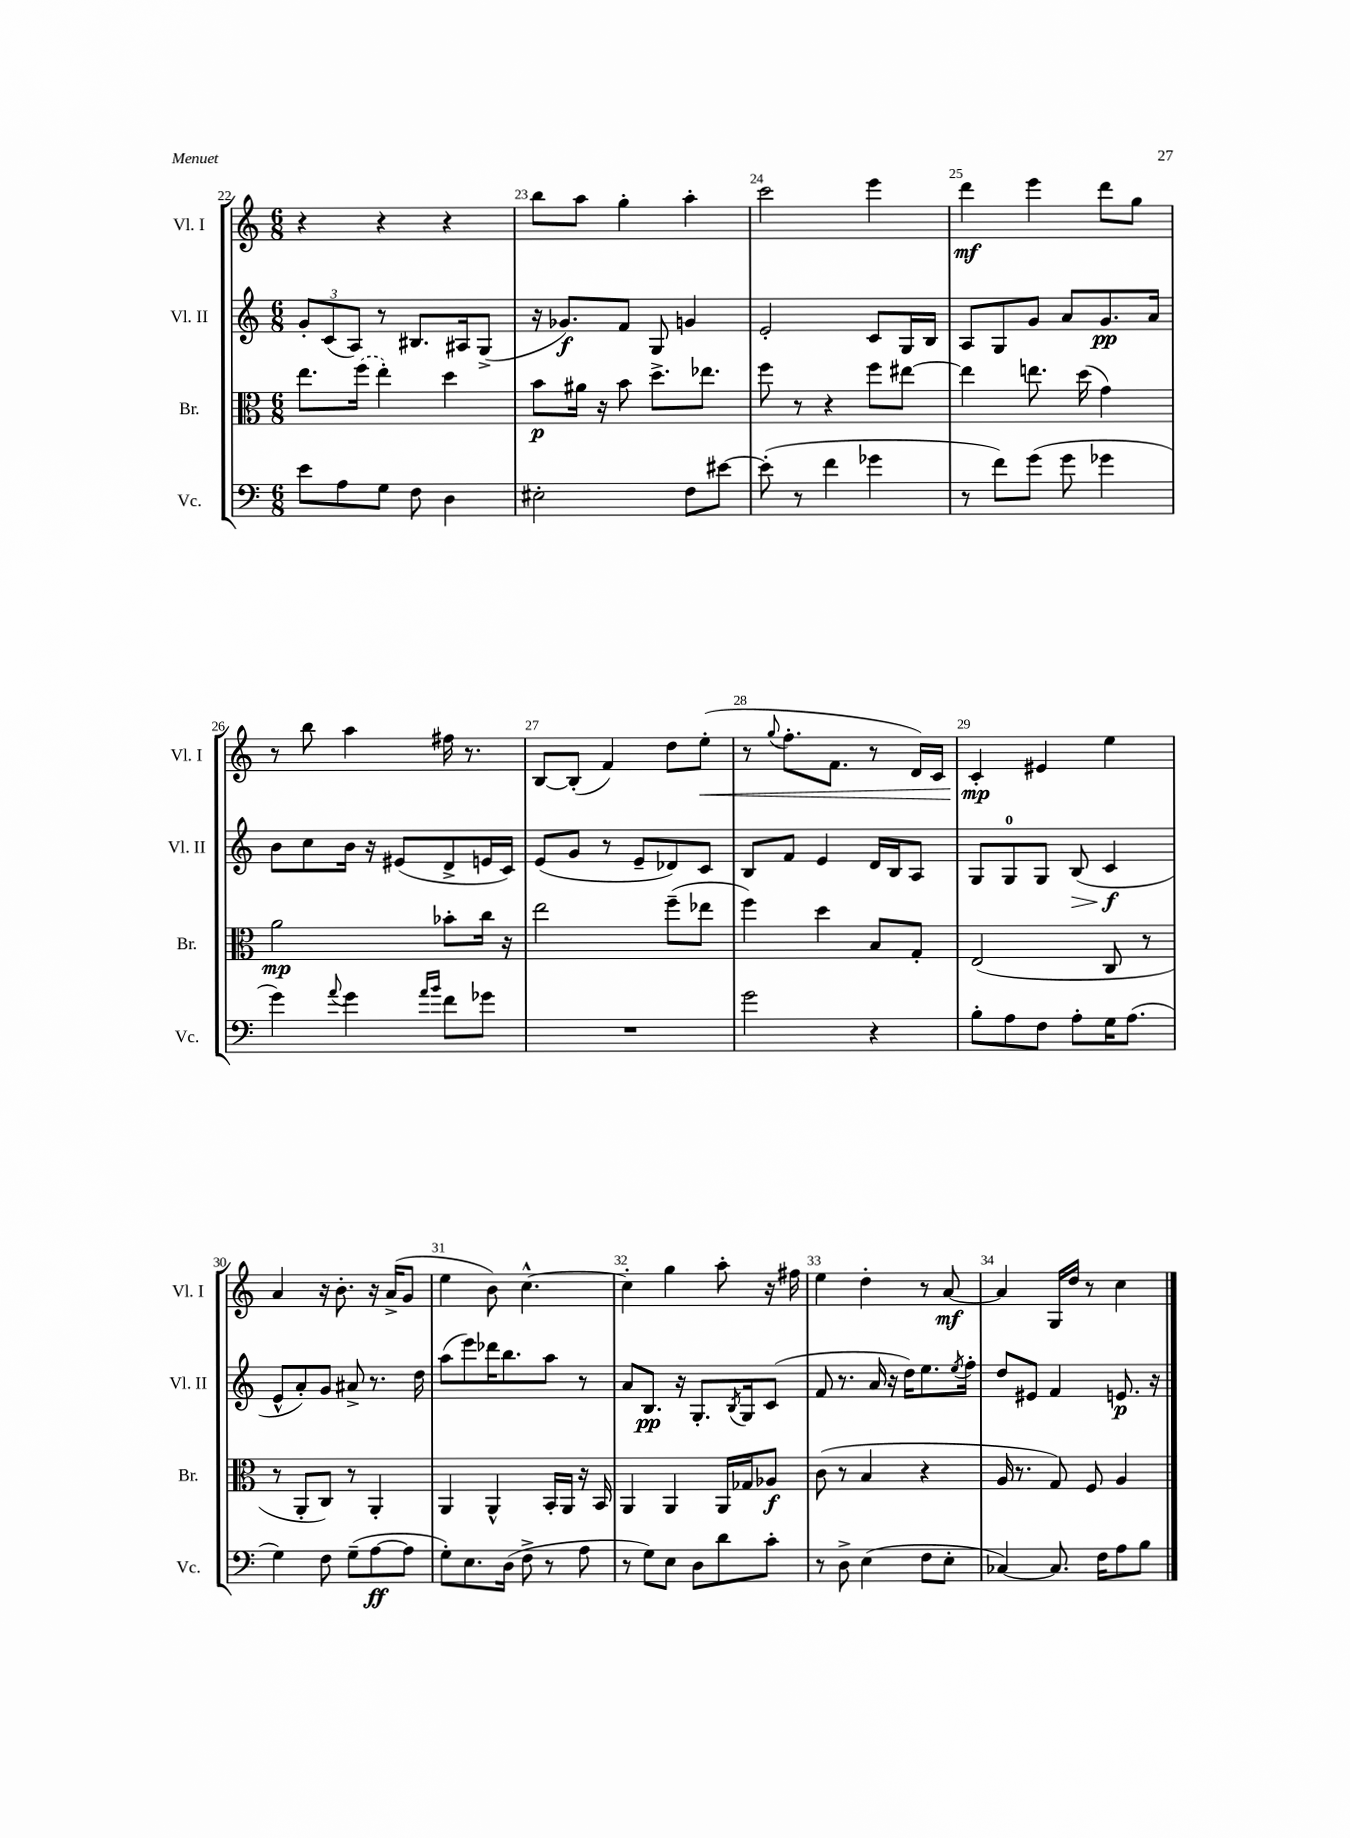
<<
\new StaffGroup <<
\new Staff = "s0" \with { instrumentName = "Vl. I" shortInstrumentName = "Vl. I" } {
    \clef treble \key c \major \numericTimeSignature \time 6/8
    r4 r4 r4 |
    b''8 a''8 g''4-. a''4-. |
    c'''2 e'''4 |
    d'''4\mf e'''4 d'''8 g''8 |
    r8 b''8 a''4 fis''16 r8. |
    b8~ b8-.( f'4) d''8 e''8-.\<( |
    r8 \appoggiatura { g''8 } f''8.-. f'8. r8 d'16) c'16 |
    c'4-.\mp\! eis'4 e''4 |
    a'4 r16 b'8.-. r16 a'16->( g'8 |
    e''4 b'8) c''4.~-^ |
    c''4-. g''4 a''8-. r16 fis''16 |
    e''4 d''4-. r8 a'8~\mf |
    a'4 g16 d''16 r8 c''4 \bar "|." |
}
\new Staff = "s1" \with { instrumentName = "Vl. II" shortInstrumentName = "Vl. II" } {
    \clef treble \key c \major \numericTimeSignature \time 6/8
    \tuplet 3/2 { g'8-. c'8( a8) } r8 bis8. ais16 g8->( |
    r16 ges'8.\f) f'8 g8 g'4 |
    e'2-. c'8 g16 b16 |
    a8 g8 g'8 a'8 g'8.\pp a'16 |
    b'8 c''8 b'16 r16 eis'8( d'8-> e'16 c'16) |
    e'8( g'8 r8 e'8-- des'8) c'8 |
    b8 f'8 e'4 d'16 b16 a8 |
    g8 g8-0 g8 b8\>( c'4\f\! |
    e'8-^ a'8-.) g'8 ais'8-> r8. d''16 |
    a''8( e'''8) des'''16 b''8. a''8 r8 |
    a'8 b8.\pp r16 g8.-. \acciaccatura { b8 } g16 c'8( |
    f'8 r8. a'16 r16 d''16) e''8. \acciaccatura { e''8 } f''16-. |
    d''8 eis'8 f'4 e'8.\p r16 \bar "|." |
}
\new Staff = "s2" \with { instrumentName = "Br." shortInstrumentName = "Br." } {
    \clef alto \key c \major \numericTimeSignature \time 6/8
    e''8. \once \slurDashed f''16( e''4-.) d''4 |
    b'8\p ais'16 r16 b'8 d''8.-> ees''8. |
    f''8 r8 r4 f''8 eis''8~ |
    eis''4 e''8. d''16( g'4) |
    a'2\mp bes'8-. c''16 r16 |
    e''2 f''8--( ees''8 |
    f''4) d''4 b8 g8-. |
    e2( c8 r8 |
    r8 a,8-. c8) r8 a,4-. |
    a,4 a,4-^ b,16-. a,16 r16 b,16 |
    a,4 a,4 a,16 ges16 aes8\f |
    c'8( r8 b4 r4 |
    a16 r8. g8) f8 a4 \bar "|." |
}
\new Staff = "s3" \with { instrumentName = "Vc." shortInstrumentName = "Vc." } {
    \clef bass \key c \major \numericTimeSignature \time 6/8
    e'8 a8 g8 f8 d4 |
    eis2-. f8 eis'8~ |
    eis'8-.( r8 f'4 ges'4 |
    r8 f'8) g'8( g'8 ges'4 |
    g'4) \appoggiatura { a'8 } g'4 \grace { a'16 b'16 } f'8 ges'8 |
    R2. |
    g'2 r4 |
    b8-. a8 f8 a8-. g16 a8.( |
    g4) f8 g8--( a8~\ff a8 |
    g8-.) e8. d16( f8-> r8 a8 |
    r8 g8) e8 d8 d'8 c'8-. |
    r8 d8-> e4( f8 e8-. |
    ces4~) ces8. f16 a8 b8 \bar "|." |
}
>>
>>
\layout { \context { \Score currentBarNumber = #22 \override BarNumber.break-visibility = ##(#f #t #t) barNumberVisibility = #all-bar-numbers-visible } }
